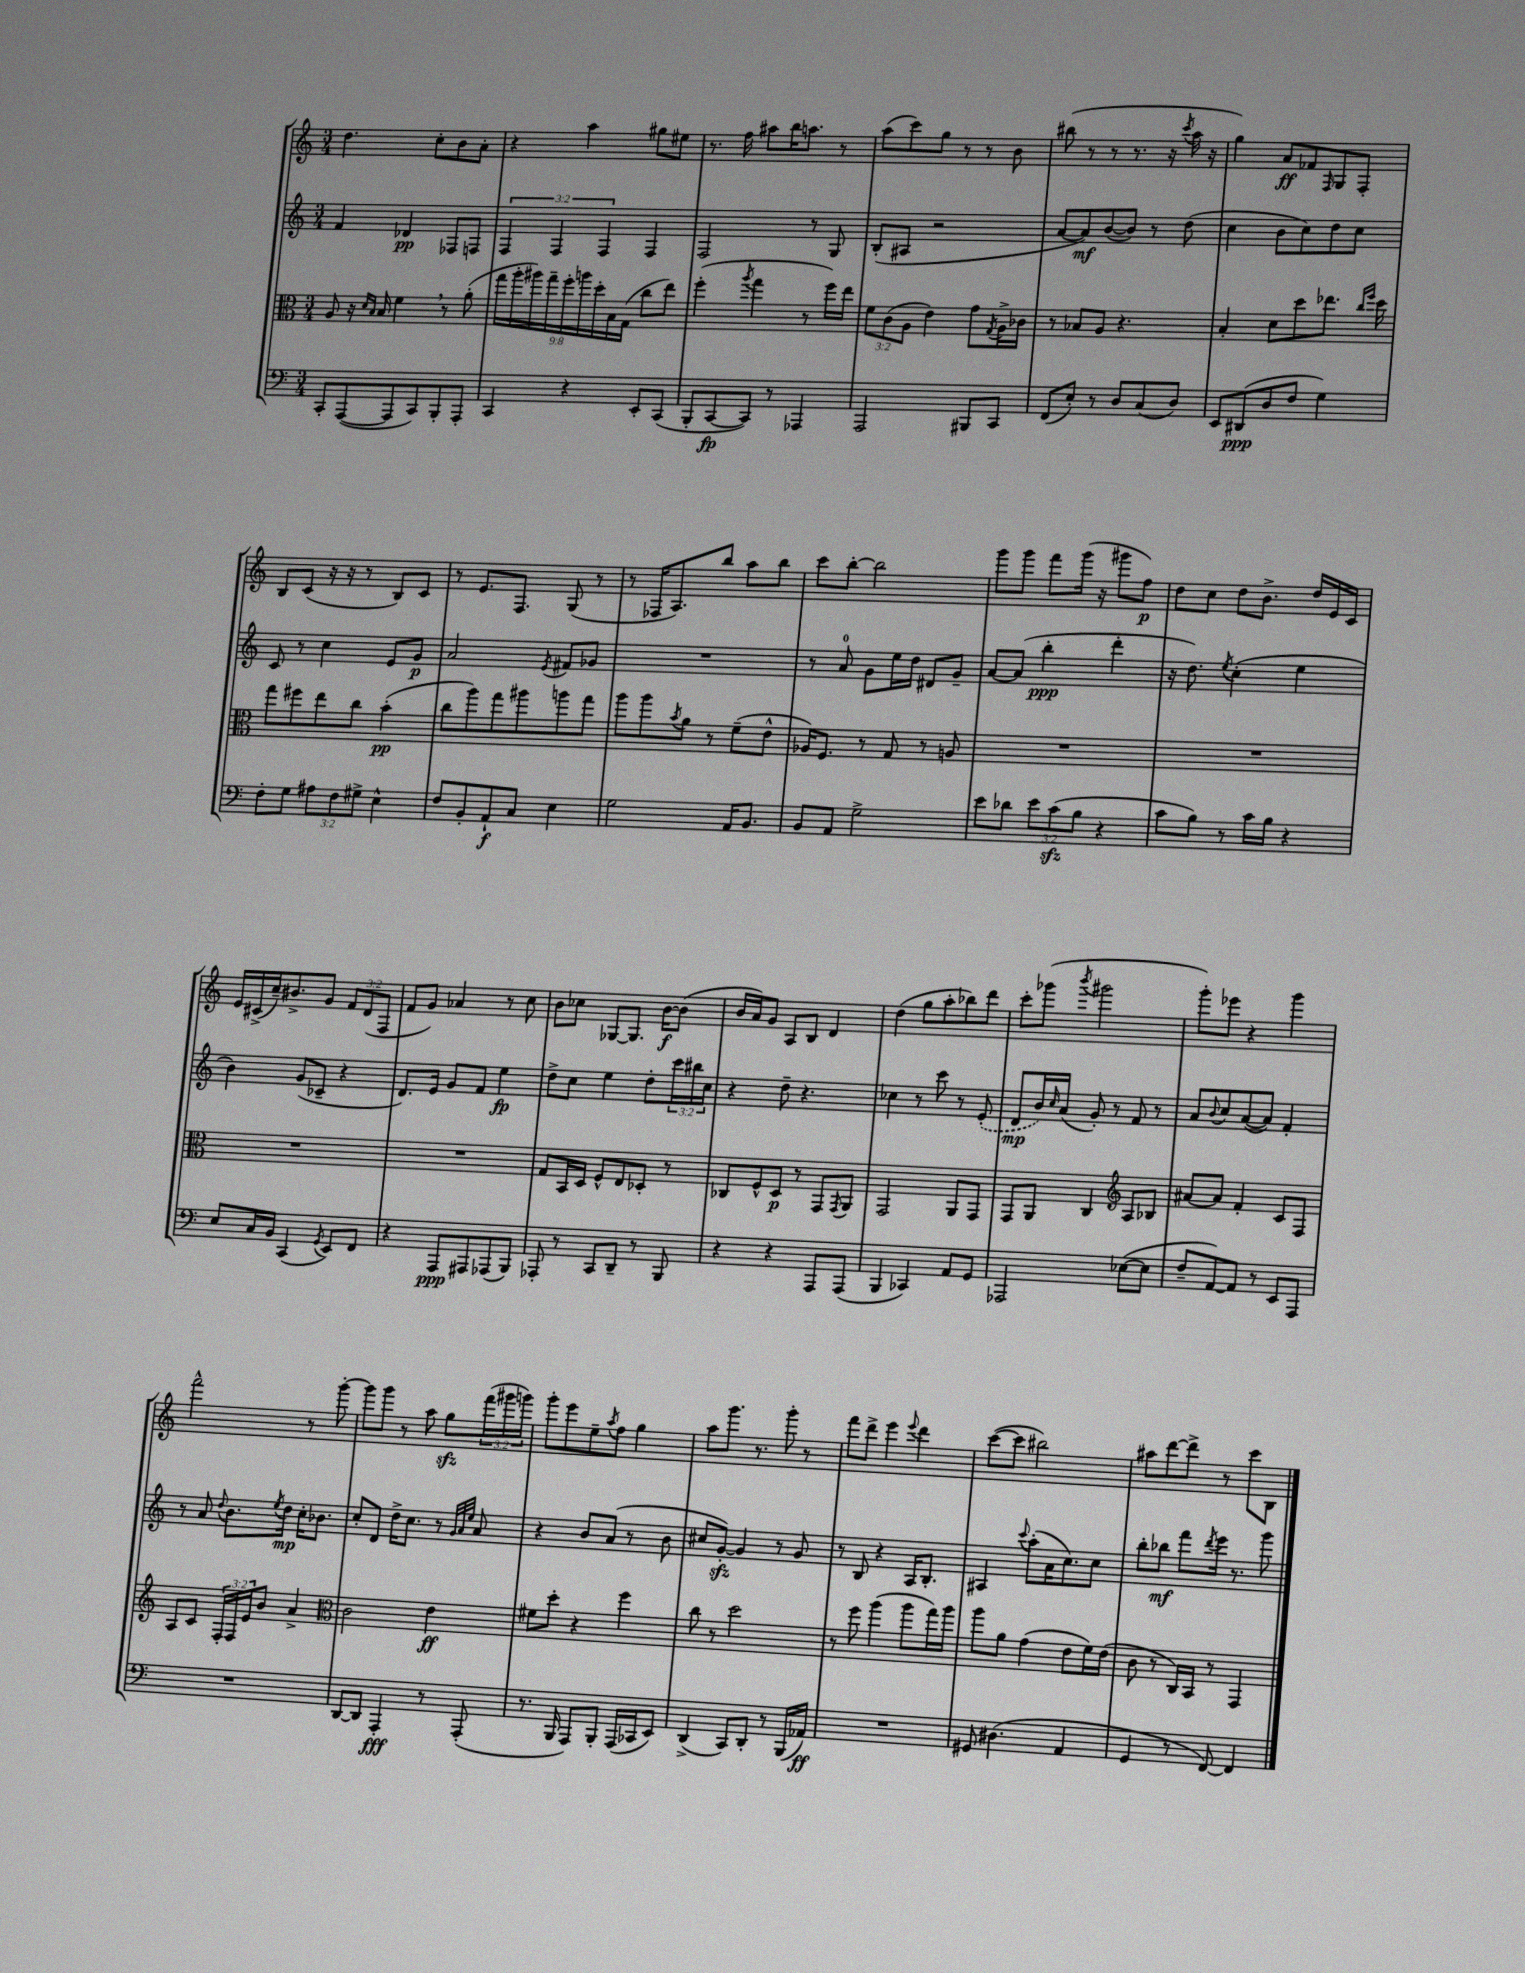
<<
\new StaffGroup <<
\new Staff = "s0" {
    \clef treble \key c \major \numericTimeSignature \time 3/4 \override Staff.TupletNumber.text = #tuplet-number::calc-fraction-text
    d''4. c''8-. b'8 a'8-. |
    r4 a''4 gis''8 eis''8 |
    r8. f''16 ais''8 b''16 a''8. r8 |
    a''8( c'''8) g''8 r8 r8 b'8 |
    bis''8( r8 r8 r8. r16 \acciaccatura { c'''8 } a''16 r16 |
    g''4) a'8\ff fes'8 \grace { f16 } g8 f8-. |
    b8 c'8( r16 r16 r8 b8) c'8 |
    r8 e'8. f8. g8( r8 |
    r8 fes16 a8.) b''8 a''8 b''8 |
    c'''8 b''8~-. b''2 |
    g'''8 g'''8 f'''8 g'''16( r16 gis'''8 f''8\p) |
    d''8 c''8 d''8 b'8.-> d''16 e'16 c'16 |
    e'16 cis'16->( c''16--) bis'8.-> g'8 \tuplet 3/2 { f'8 d'8( f8 } |
    f'8 g'8) aes'4 r8 c''8 |
    b'8 ces''8 ges8~ ges8. b'16~\f b'8( |
    b'16 a'16) g'8 a8 b8 d'4 |
    d''4( g''8 a''8-. bes''8) d'''8 |
    c'''8-. ges'''8( \acciaccatura { b'''8 } gis'''2 |
    g'''8-.) ees'''8 r4 g'''4 |
    f'''2-^ r8 g'''8~-. |
    g'''8 g'''8 r8 a''8 g''8\sfz \tuplet 3/2 { f'''16( gis'''16 g'''16) } |
    g'''8-. e'''8 e''8-- \acciaccatura { a''8 } f''8 g''4 |
    a''8 g'''8. r8. g'''8-. r8 |
    f'''8 d'''8-> e'''4 \appoggiatura { e'''8 } d'''4 |
    c'''8~( c'''8 bis''2) |
    ais''8 d'''8~ d'''8-> r8 c'''8 b8 \bar "|." |
}
\new Staff = "s1" {
    \clef treble \key c \major \numericTimeSignature \time 3/4 \override Staff.TupletNumber.text = #tuplet-number::calc-fraction-text
    f'4 des'4\pp fes8 f8 |
    \tuplet 3/2 { f4 f4 f4 } f4 |
    f2 r8 g8 |
    b8-.( ais8 r2 |
    a'8~ a'8\mf) b'8~( b'8) r8 d''8( |
    c''4 b'8 c''8) d''8 c''8 |
    c'8 r8 c''4 e'8 g'8\p |
    a'2 \acciaccatura { e'8 } fis'8 ges'8 |
    R2. |
    r8 a'8-0 g'8 e''16 d''16 dis'8 g'8-- |
    a'8~ a'8( b''4-.\ppp d'''4-. |
    r16 d''8.) \acciaccatura { e''8 } c''4-.( e''4 |
    b'4) g'8( ces'8-- r4 |
    d'8.) e'16 g'8 f'8 e''4\fp |
    d''8-> c''8 e''4 d''8-. \tuplet 3/2 { c'''16 bis''16 c''16 } |
    r4 d''8-- r4. |
    ces''4 r8 c'''8 r8 \once \slurDashed e'8-.( |
    d'8\mp b'16) \grace { c''16 } a'16( g'8-.) r8 f'8 r8 |
    a'8 \appoggiatura { b'8 } c''8 a'8~( a'8) f'4-. |
    r8 a'8 \appoggiatura { d''8 } b'8. \acciaccatura { e''8 } d''16\mp c''16-. bes'8. |
    c''8-. d'8 d''16-> c''8. r8 \grace { g'32 a'32 e''32 } a'8 |
    r4 b'8 a'8( r8 b'8 |
    cis''8 g'8~-.\sfz) g'4 r8 g'8 |
    r8 b8 r4 a16 b8.-. |
    ais4 \appoggiatura { c'''8 } a''8-.( a'16 c''8.) c''8 |
    b''8-. bes''8\mf f'''8 \acciaccatura { d'''8 } e'''16 r8. g'''8 \bar "|." |
}
\new Staff = "s2" {
    \clef alto \key c \major \numericTimeSignature \time 3/4 \override Staff.TupletNumber.text = #tuplet-number::calc-fraction-text
    a8 r16 \grace { d'16 b16 } b16 f'4 \breathe r8 a'8-.( |
    \tuplet 9/8 { g''16 a''16-. ais''16) g''16-- f''16-. a''16 d''16-. b16 g16( } c''8 e''8) |
    f''4-.( \acciaccatura { a''8 } g''4 r8 f''16) e''16 |
    \tuplet 3/2 { f'8 c'8( a8 } e'4) g'8 \acciaccatura { g8 } a16-> ces'16 |
    r8 bes8 a8 r4. |
    b4-. d'8 d''8 ees''8. \grace { c''16 f''16 } d''16 |
    g''8 fis''8 e''8 c''8 b'4-.\pp( |
    c''8 a''8) g''8 ais''8 a''8 g''8 |
    a''8 a''8 \acciaccatura { b'8 } a'8 r8 f'8--( e'8-^ |
    aes16) f8. r8 g8 r8 a8 |
    R2. |
    R2. |
    R2. |
    R2. |
    g8 b,16 d16 f8-^ e8 des8-. r8 |
    ces8 f8-^ d8\p r8 g,8 \acciaccatura { g,8 } a,8 |
    g,2 a,8 g,8 |
    g,8 a,8 c4 \clef treble a8 bes8 |
    ais'8~ ais'8 f'4-. c'8 f8 |
    a8 c'8 \tuplet 3/2 { f16-. f16 e'16 } b'8 a'4-> |
    \clef alto c'2 e'4\ff |
    fis'8 d''8-. r4 f''4 |
    c''8 r8 d''2 |
    r8 f''8 a''4( a''8 g''16) a''16 |
    a''8 a'8 g'4( e'8 f'16) e'16( |
    c'8 r8 c16) b,16 r8 g,4 \bar "|." |
}
\new Staff = "s3" {
    \clef bass \key c \major \numericTimeSignature \time 3/4 \override Staff.TupletNumber.text = #tuplet-number::calc-fraction-text
    c,8-. a,,8~( a,,8 c,8) b,,8-. a,,8-. |
    c,4 r4 e,8-. c,8( |
    b,,8-. c,8~\fp c,8) r8 aes,,4 |
    a,,2 bis,,8 c,8 |
    f,8( e8-.) r8 d8 c8( d8) |
    e,8 dis,8\ppp( d8 f8 g4) |
    f8-. g8 \tuplet 3/2 { ais8 f8 gis8-> } e4-^ |
    f8 b,8-. a,8-!\f c8 e4 |
    g2 a,16 b,8. |
    b,8 a,8 g2-> |
    e'8 des'8 \tuplet 3/2 { e'8 c'8\sfz( b8 } r4 |
    c'8 b8) r8 c'16 b16 r4 |
    e8 c16 b,16 c,4( \acciaccatura { g,8 } e,8) f,8 |
    r4 a,,8\ppp ais,,8 aes,,8( b,,8) |
    aes,,8-. r8 c,8 d,8-- r8 b,,8 |
    r4 r4 a,,8 a,,8( |
    b,,4 ces,4) a,8 g,8 |
    aes,,2 ees8~( ees8 |
    f8-- a,8~) a,8 r8 e,8 a,,8 |
    R2. |
    d,8~ d,8 a,,4-.\fff r8 a,,8-.( |
    r8. b,,16 a,,8) b,,8-. a,,16( ces,16 e,8) |
    d,4->( c,8) d,8-. r8 b,,16( aes,16\ff) |
    R2. |
    gis,8 dis4.( a,4 |
    g,4 r8 f,8~) f,4 \bar "|." |
}
>>
>>
\layout { \context { \Score \remove "Bar_number_engraver" } }
